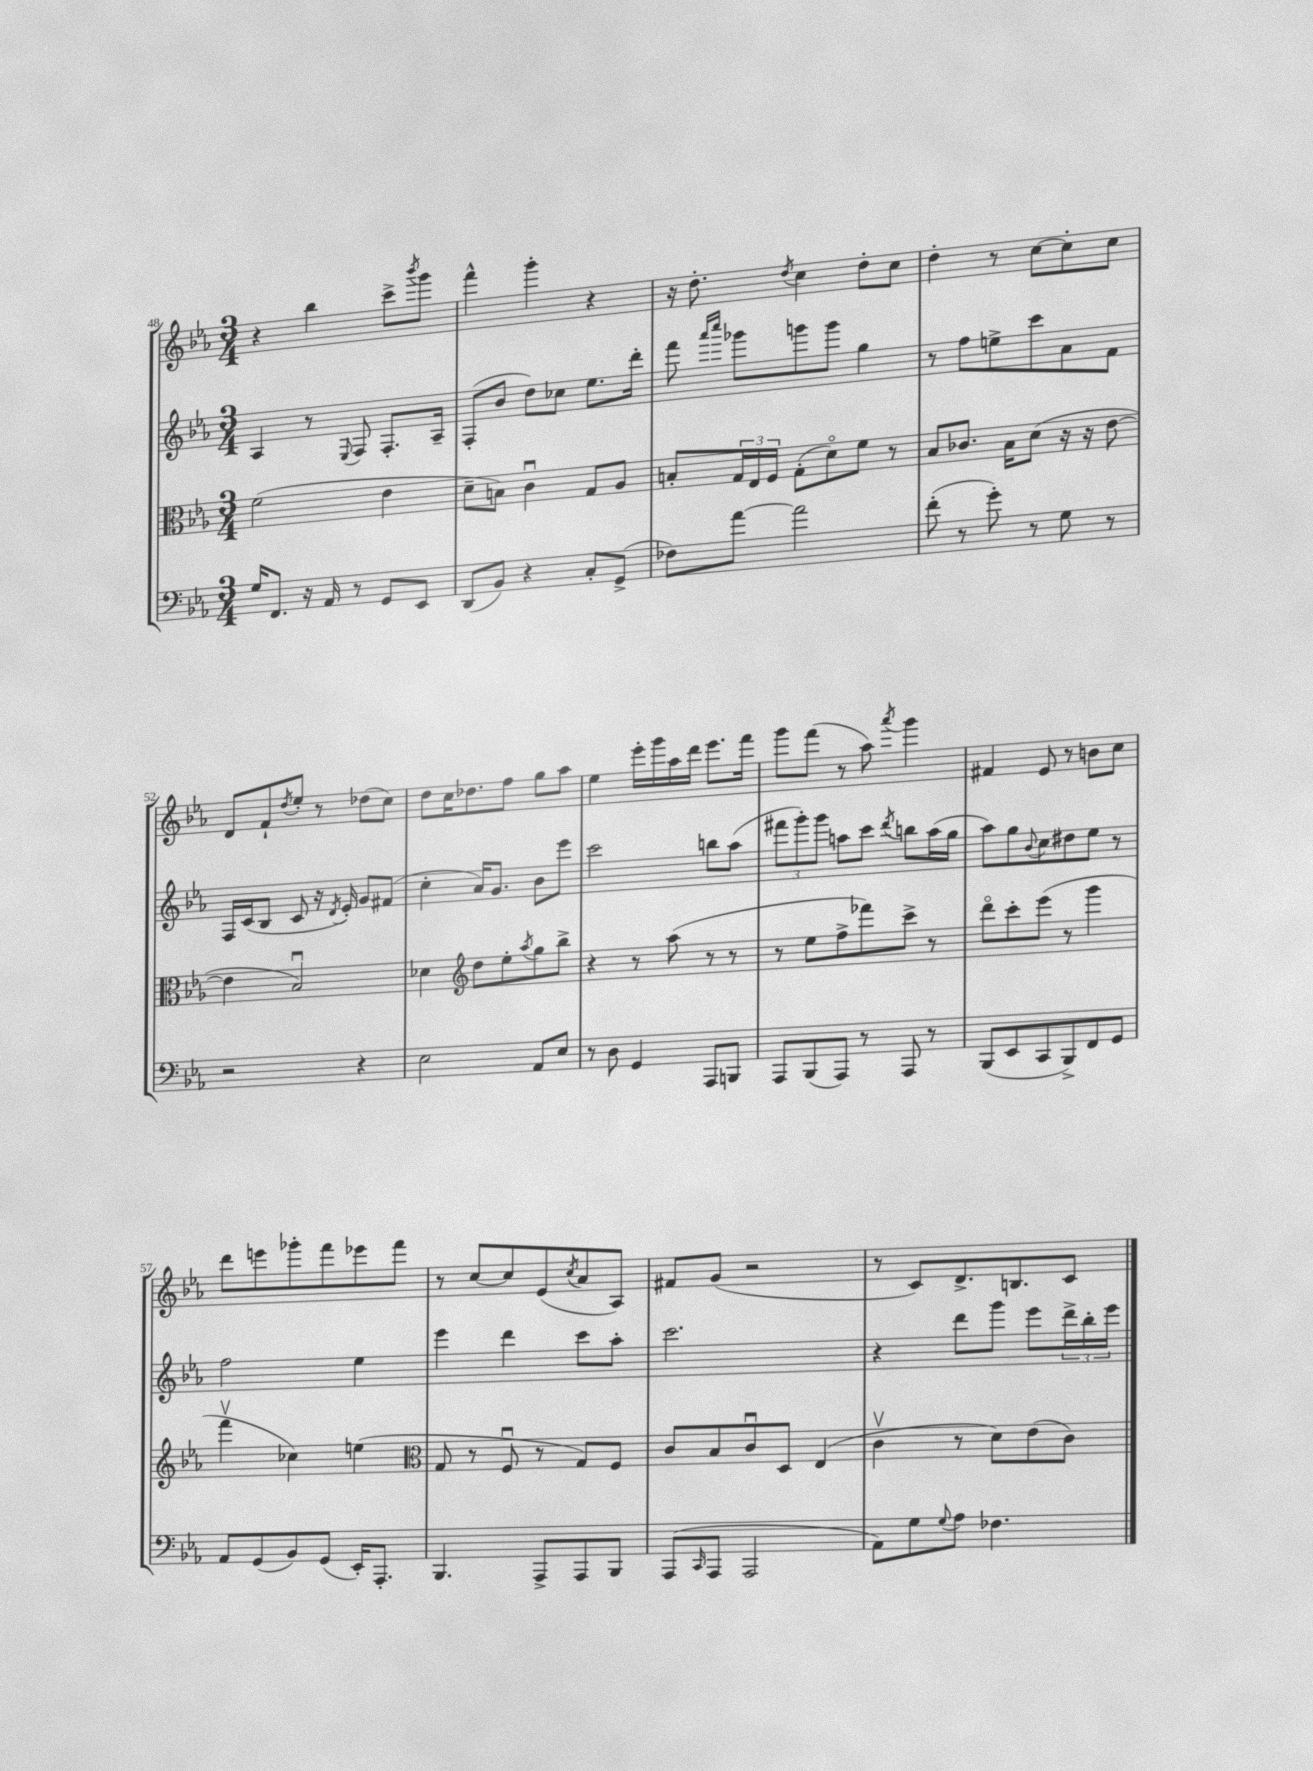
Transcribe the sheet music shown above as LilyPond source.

<<
\new StaffGroup <<
\new Staff = "s0" {
    \clef treble \key ees \major \numericTimeSignature \time 3/4
    r4 bes''4 c'''8-> \acciaccatura { bes'''8 } g'''8 |
    f'''4-^ g'''4-. r4 |
    r16 d''8.-. \acciaccatura { d''8 } c''4 d''8-. c''8 |
    d''4-. r8 c''8~ c''8-. c''8 |
    d'8 f'8-! \acciaccatura { d''8 } ees''8-. r8 des''8( c''8) |
    d''8 c''16 des''8. f''8 g''8 aes''8 |
    ees''4 ees'''16-. g'''16 aes''16 d'''16 ees'''8. f'''16 |
    g'''8 f'''8( r8 aes''8) \acciaccatura { aes'''8 } g'''4 |
    fis'4 ees'8 r8 b'8 c''8 |
    d'''8 e'''8 ges'''8-. f'''8 ees'''8 f'''8 |
    r8 c''8~ c''8 ees'8( \acciaccatura { c''8 } aes'8 aes8) |
    fis'8 g'8( r2 |
    r8 c'8) d'8.-> b8. c'8 \bar "|." |
}
\new Staff = "s1" {
    \clef treble \key ees \major \numericTimeSignature \time 3/4
    aes4 r8 \appoggiatura { ees8 } f8 f8.-. aes16-- |
    f8-.( bes'8 d''8) ces''8 ees''8. d'''16-. |
    f'''8 \grace { aes'''16 c''''16 } ges'''8 g'''8 g'''8 g''4 |
    r8 f''8 e''8-> c'''8 aes'8 f'8 |
    f16 c'16( bes8 c'8 r16 \acciaccatura { d'8 } ees'16-.) g'8 fis'8( |
    c''4-. aes'16) g'8. bes'8 ees'''8 |
    c'''2 b''8 aes''8( |
    \tuplet 3/2 { fis'''8 g'''8-.) g'''8 } a''8 c'''8 \acciaccatura { d'''8 } b''8 a''16( g''16 |
    aes''8) g''8 \appoggiatura { bes'8 } c''8 dis''8 ees''8 r8 |
    f''2 ees''4 |
    ees'''4 d'''4 c'''8 aes''8-. |
    c'''2. |
    r4 d'''8 g'''8 ees'''8 \tuplet 3/2 { d'''16-> bes''16-. ees'''16 } \bar "|." |
}
\new Staff = "s2" {
    \clef alto \key ees \major \numericTimeSignature \time 3/4
    f'2( ees'4 |
    d'8-- b8) c'4\downbow g8 aes8 |
    b8-. \tuplet 3/2 { g16 ees16 f16 } g8-.( d'8\flageolet) f'8 r8 |
    bes8 ces'8. bes16 d'8( r16 r16 ees'8~ |
    ees'4 bes2\downbow) |
    des'4 \clef treble d''8 ees''8-. \acciaccatura { aes''8 } g''8 bes''8-> |
    r4 r8 aes''8( r8 r8 |
    r8 ees''8 f''8-> fes'''8) c'''8-> r8 |
    d'''8\flageolet c'''8-. ees'''8( r8 g'''4 |
    f'''4\upbow ces''4) e''4( |
    \clef alto g8 r8 f8\downbow r8 g8) f8 |
    c'8 bes8 c'8\downbow d8 ees4( |
    c'4\upbow r8 d'8) ees'8( c'8) \bar "|." |
}
\new Staff = "s3" {
    \clef bass \key ees \major \numericTimeSignature \time 3/4
    g16 f,8. r16 aes,16 r8 g,8 ees,8 |
    d,8( bes,8) r4 c8-. g,8->( |
    fes8) aes'8~ aes'2 |
    f'8-.( r8 g'8-.) r8 g8 r8 |
    r2 r4 |
    ees2 aes,8 ees8 |
    r8 d8 g,4 aes,,8 b,,8 |
    aes,,8 bes,,8( aes,,8) r8 aes,,8 r8 |
    bes,,8( ees,8 c,8 bes,,8->) f,8 g,8 |
    aes,8 g,8( bes,8) g,8( ees,16-.) aes,,8.-. |
    bes,,4. aes,,8-> aes,,8 bes,,8 |
    aes,,8( \grace { c,16 } aes,,8 aes,,2 |
    aes,8) g8 \appoggiatura { g8 } aes8 fes4. \bar "|." |
}
>>
>>
\layout { \context { \Score currentBarNumber = #48 } }
